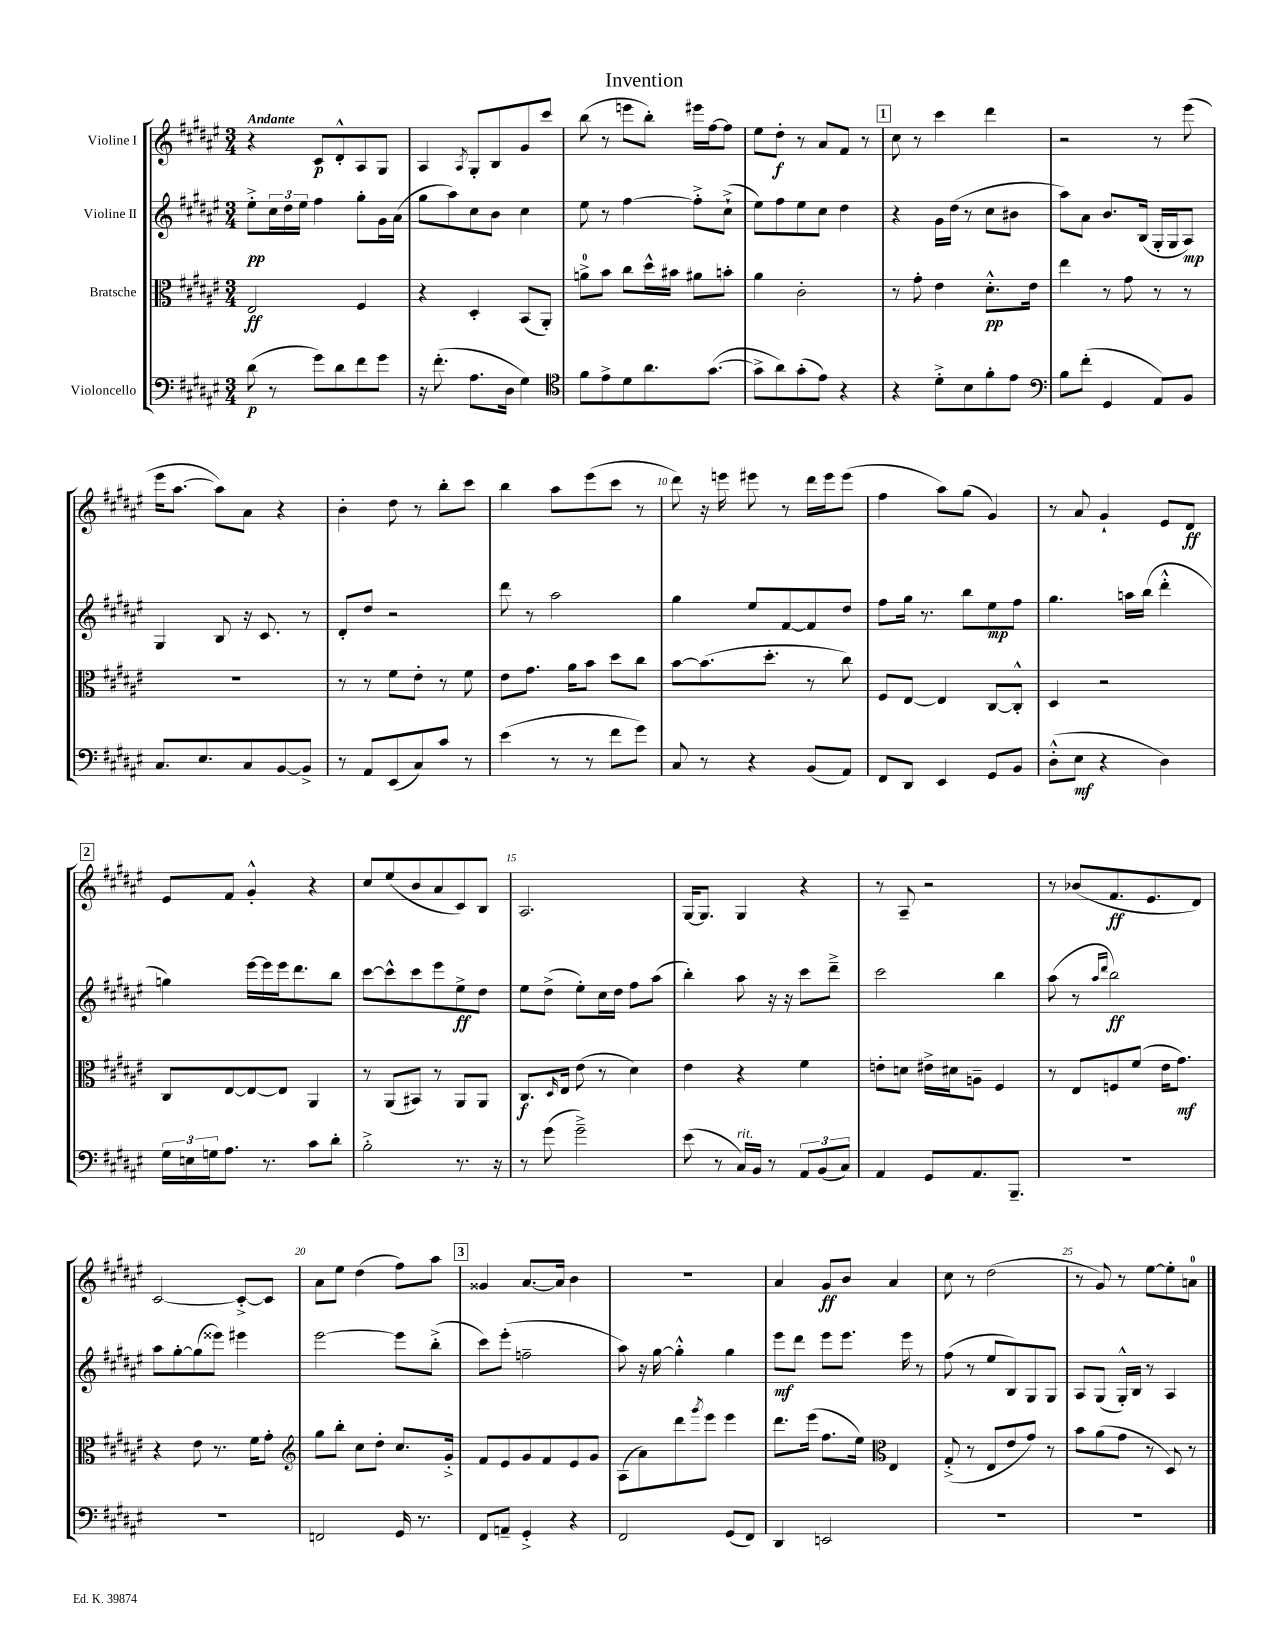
\header { title = "Invention" }
<<
\new StaffGroup <<
\new Staff = "s0" \with { instrumentName = "Violine I" } {
    \clef treble \key fis \major \numericTimeSignature \time 3/4 \tempo "Andante"
    r4 cis'8\p dis'8-.-^ ais8 gis8 |
    ais4 \acciaccatura { ais8 } gis8-. b8 gis'8 cis'''8 |
    b''8( r8 e'''8 b''8-.) eis'''16 fis''16~ fis''8 |
    eis''8 dis''8-.\f r8 ais'8 fis'8 r8 |
    \mark \markup { \box "1" } cis''8 r8 cis'''4 dis'''4 |
    r2 r8 eis'''8( |
    eis'''16 ais''8.~ ais''8) ais'8 r4 |
    b'4-. dis''8 r8 b''8-. cis'''8 |
    b''4 ais''8 eis'''8( cis'''8 r8 |
    dis'''8) r16 e'''16 eis'''8 r8 dis'''16 eis'''16 eis'''8( |
    fis''4 ais''8) gis''8( gis'4) |
    r8 ais'8 gis'4-! eis'8 dis'8\ff |
    \mark \markup { \box "2" } eis'8 fis'8 gis'4-.-^ r4 |
    cis''8 eis''8( b'8 ais'8 cis'8) b8 |
    ais2. |
    gis16~ gis8. gis4 r4 |
    r8 ais8-- r2 |
    r8 bes'8( fis'8.\ff eis'8. dis'8) |
    cis'2~ cis'8~-.-> cis'8 |
    ais'8 eis''8 dis''4( fis''8) ais''8 |
    \mark \markup { \box "3" } gisis'4 ais'8.~ ais'16 b'4 |
    R2. |
    ais'4 gis'8\ff b'8 ais'4 |
    cis''8 r8 dis''2( |
    r8 gis'8) r8 eis''8~ eis''8-. a'8-0 \bar "|." |
}
\new Staff = "s1" \with { instrumentName = "Violine II" } {
    \clef treble \key fis \major \numericTimeSignature \time 3/4
    eis''8-.->\pp \tuplet 3/2 { cis''16 dis''16 eis''16 } fis''4 gis''8-. gis'16 ais'16( |
    gis''8 ais''8) cis''8 b'8 cis''4 |
    eis''8 r8 fis''4~ fis''8-.-> cis''8-!->( |
    eis''8) fis''8 eis''8 cis''8 dis''4 |
    \mark \markup { \box "1" } r4 gis'16 dis''16( r8 cis''8 bis'8 |
    ais''8) ais'8 b'8. b16( gis16-. gis16 ais8\mp) |
    gis4 b8 r16 cis'8. r8 |
    dis'8-. dis''8 r2 |
    dis'''8 r8 ais''2 |
    gis''4 eis''8 fis'8~ fis'8 dis''8 |
    fis''8 gis''16 r8. b''8 eis''8\mp fis''8 |
    gis''4. a''16 b''16( dis'''4-.-^ |
    \mark \markup { \box "2" } g''4) eis'''16~ eis'''16 eis'''16 dis'''8. b''8 |
    cis'''8~ cis'''8-^ cis'''8 eis'''8 eis''8->\ff dis''8 |
    eis''8 dis''8->( eis''8-.) cis''16 dis''16 fis''8 ais''8( |
    b''4-.) ais''8 r16 r16 cis'''8 dis'''8---> |
    cis'''2 b''4 |
    ais''8( r8 \grace { ais''16 dis'''16 } b''2\ff) |
    ais''8 gis''8~-. gis''8( eisis'''8) eis'''4 |
    eis'''2~ eis'''8 b''8-.->( |
    \mark \markup { \box "3" } cis'''8) eis'''8-.( f''2-- |
    ais''8) r16 gis''16~ gis''4-.-^ gis''4 |
    eis'''8\mf dis'''8 eis'''8 eis'''8. eis'''16 r8 |
    fis''8( r8 eis''8 b8) gis8 gis8 |
    ais8 gis8( gis16-.-^) b16 r8 ais4 \bar "|." |
}
\new Staff = "s2" \with { instrumentName = "Bratsche" } {
    \clef alto \key fis \major \numericTimeSignature \time 3/4
    eis2\ff fis4 |
    r4 dis4-. b,8( ais,8-.) |
    a'8-0-> b'8 cis''8 dis''16-^ bis'16 ais'8 b'8-. |
    ais'4 cis'2-. |
    \mark \markup { \box "1" } r8 gis'8-. eis'4 dis'8.-.-^\pp eis'16 |
    eis''4 r8 gis'8 r8 r8 |
    R2. |
    r8 r8 fis'8 eis'8-. r8 fis'8 |
    eis'8 gis'8. ais'16 b'8 dis''8 cis''8 |
    b'8~ b'8.( dis''8.-. r8 cis''8) |
    fis8 eis8~ eis4 cis8~ cis8-.-^ |
    dis4 r2 |
    \mark \markup { \box "2" } cis8 eis8~ eis8~ eis8 ais,4 |
    r8 ais,8( bis,8) r8 ais,8 ais,8 |
    cis8.\f \grace { dis16 } eis16 eis'8( r8 dis'4) |
    eis'4 r4 fis'4 |
    e'8-. d'8 eis'16-> dis'16 a8-- fis4 |
    r8 eis8 f8 fis'8( eis'16 gis'8.\mf) |
    r4 eis'8 r8. fis'16 gis'8-. |
    \clef treble gis''8 b''8-. cis''8 dis''8-. cis''8. gis'16-.-> |
    \mark \markup { \box "3" } fis'8 eis'8 gis'8 fis'8 eis'8 gis'8 |
    ais8( ais'8) dis'''8 \acciaccatura { gis'''8 } eis'''8 eis'''4 |
    dis'''8. eis'''16( fis''8. eis''16) \clef alto eis4 |
    gis8-.->( r8 eis8 eis'8 gis'8) r8 |
    b'8 ais'8( gis'8 r8 dis8) r8 \bar "|." |
}
\new Staff = "s3" \with { instrumentName = "Violoncello" } {
    \clef bass \key fis \major \numericTimeSignature \time 3/4
    dis'8\p( r8 gis'8) dis'8 fis'8 gis'8 |
    r16 fis'8.-.( ais8. dis16 gis4) |
    \clef tenor fis'8 eis'8-> dis'8 ais'8. gis'8.~( |
    gis'8-> ais'8) gis'8-.( eis'8) r4 |
    \mark \markup { \box "1" } r4 dis'8-.-> b8 fis'8-. eis'8 |
    \clef bass b8 fis'8-.( gis,4 ais,8) b,8 |
    cis8. eis8. cis8 b,8~ b,8-> |
    r8 ais,8 eis,8( cis8) cis'8 r8 |
    eis'4( r8 r8 fis'8 gis'8) |
    cis8 r8 r4 b,8( ais,8) |
    fis,8 dis,8 eis,4 gis,8 b,8 |
    dis8-.-^( eis8\mf r4 dis4) |
    \mark \markup { \box "2" } \tuplet 3/2 { gis16 e16 g16 } ais8. r8. cis'8 dis'8-. |
    b2-.-> r8. r16 |
    r8 gis'8( gis'2--->) |
    eis'8( r8 cis16^\markup { \italic "rit." }) b,16 r8 \tuplet 3/2 { ais,8 b,8( cis8) } |
    ais,4 gis,8 ais,8. b,,8.-- |
    R2. |
    R2. |
    f,2 gis,16 r8. |
    \mark \markup { \box "3" } fis,8 a,8-- gis,4-.-> r4 |
    fis,2 gis,8( fis,8) |
    dis,4 e,2 |
    R2. |
    R2. \bar "|." |
}
>>
>>
\layout { \context { \Score \override BarNumber.break-visibility = ##(#f #t #t) barNumberVisibility = #(every-nth-bar-number-visible 5) } }
